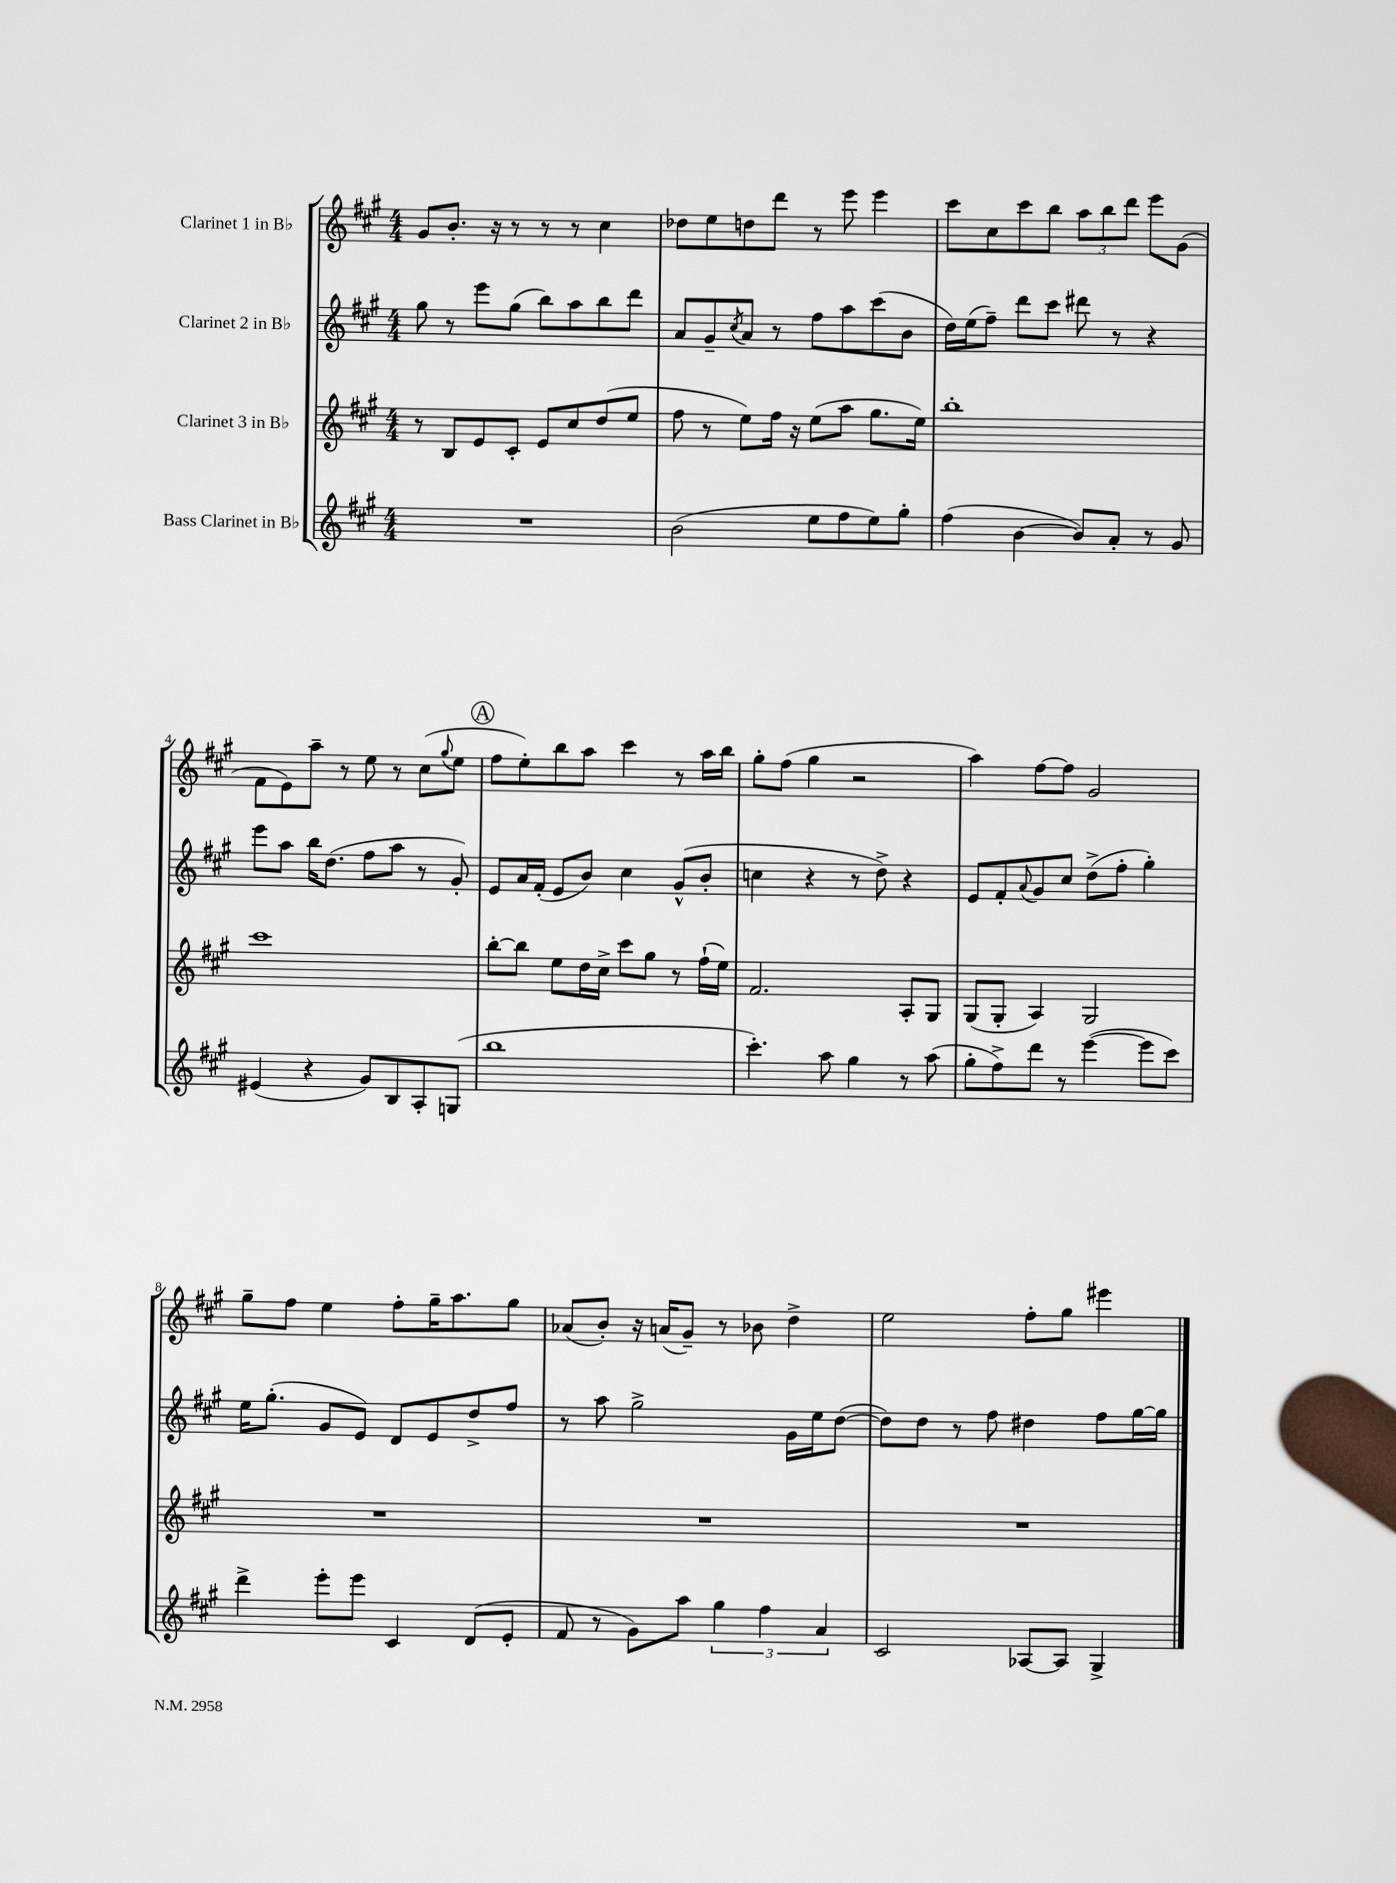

**kern	**kern	**kern	**kern
*part4	*part3	*part2	*part1
*staff4	*staff3	*staff2	*staff1
*I"Bass Clarinet in B♭	*I"Clarinet 3 in B♭	*I"Clarinet 2 in B♭	*I"Clarinet 1 in B♭
*clefG2	*clefG2	*clefG2	*clefG2
*k[f#c#g#]	*k[f#c#g#]	*k[f#c#g#]	*k[f#c#g#]
*M4/4	*M4/4	*M4/4	*M4/4
=1	=1	=1	=1
1r	8r	8gg#\	8g#/L
.	8B/L	8r	8.b'/J
.	8e/	8eee\L	.
.	.	.	16r
.	8c#'/J	(8gg#\J	8r
.	8e/L	8bb\L)	8r
.	8cc#/	8aa\	8r
.	(8dd/	8bb\	4cc#\
.	8ee/J	8ddd\J	.
=2	=2	=2	=2
(2b\	8ff#\	8a/L	8dd-X\L
.	8r	8g#~/	8ee\
.	.	8qcc#/	.
.	8ee\L)	8a/J	8ddn\
.	16ff#\Jk	8r	8ddd\J
.	16r	.	.
8ee\L	(8ee\L	8ff#\L	8r
8ff#\	8aa\J	8aa\	8eee\
8ee\)	8.gg#\L	(8ccc#\	4eee\
8gg#'\J	.	8b\J	.
.	16ee\Jk)	.	.
=3	=3	=3	=3
(4ff#\	1bb'	16dd\LL)	8ccc#\L
.	.	(16ee\J	.
.	.	8ff#~\J)	8cc#\
[4b\	.	8ddd\L	8ccc#\
.	.	8ccc#\J	8bb\J
8b/L])	.	8ddd#X\	12aa\L
.	.	.	12bb\
8a'/J	.	8r	.
.	.	.	12ddd\J
8r	.	4r	8eee\L
8g#/	.	.	(8g#\J
!!LO:LB:g=z
=4	=4	=4	=4
(4e#X/	1ccc#	8eee\L	8f#\L
.	.	8aa\J	8e\)
4r	.	16bb\KL	8aa~\J
.	.	(8.dd\J	.
.	.	.	8r
8g#/L)	.	8ff#\L	8ee\
8B/	.	8aa\J	8r
8A'/	.	8r	(8cc#\L
.	.	.	8qqgg#/
(8Gn/J	.	8g#'/)	8ee\J
!!LO:REH:place=s1:t=A
=5	=5	=5	=5
1bb	[8bb'\L	8e/L	8ff#\L
.	8bb\J]	16a/L	8ee'\)
.	.	(16f#'/JJ	.
.	8ee\L	8e/L	8bb\
.	16dd\L	8b/J)	8aa\J
.	16cc#^\JJ	.	.
.	8ccc#\L	4cc#\	4ccc#\
.	8gg#\J	.	.
.	8r	(8g#^^/L	8r
.	(16ff#`\LL	8b'/J	16aa\LL
.	16ee\JJ)	.	16bb\JJ
=6	=6	=6	=6
4.ccc#'\)	2.f#/	4ccn\	8gg#'\L
.	.	.	(8ff#\J
.	.	4r	4gg#\
8aa\	.	.	.
4gg#\	.	8r	2r
.	.	8dd^\)	.
8r	8A'/L	4r	.
(8aa\	8G#/J	.	.
=7	=7	=7	=7
8gg#'\L	(8G#/L	8e/L	4aa\)
8ff#^\)	8G#'/J	8f#'/	.
.	.	8qqa/	.
8ddd\J	4A/)	8g#/	[8ff#\L
8r	.	8cc#/J	8ff#\J]
([4eee\	2G#/	(8dd^\L	2g#/
.	.	8ff#'\J	.
8eee\L]	.	4gg#'\)	.
8ccc#\J)	.	.	.
!!LO:LB:g=z
=8	=8	=8	=8
4ddd^\	1r	16ee\KL	8gg#~\L
.	.	(8.gg#'\J	.
.	.	.	8ff#\J
8eee'\L	.	8g#/L	4ee\
8eee\J	.	8e/J)	.
4c#/	.	8d/L	8ff#'\L
.	.	8e/	16gg#~\K
.	.	.	8.aa\
(8d/L	.	8dd^/	.
8e'/J	.	8ff#/J	8gg#\J
=9	=9	=9	=9
8f#/	1r	8r	(8a-X/L
8r	.	8aa\	8b'/J)
8g#\L)	.	2gg#^\	16r
.	.	.	(16an/KL
8aa\J	.	.	8g#~/J)
6gg#\	.	.	8r
.	.	.	8b-X\
6ff#\	.	.	.
.	.	16g#\LL	4dd^\
.	.	16ee\J	.
6a/	.	.	.
.	.	([8dd\J	.
=10	=10	=10	=10
2c#/	1r	8dd\L])	2ee\
.	.	8dd\J	.
.	.	8r	.
.	.	8ff#\	.
[8A-X/L	.	4dd#X\	8ff#'\L
8A-/J]	.	.	8gg#\J
4G#^/	.	8ff#\L	4eee#X\
.	.	[16gg#\L	.
.	.	16gg#\JJ]	.
==	==	==	==
*-	*-	*-	*-
